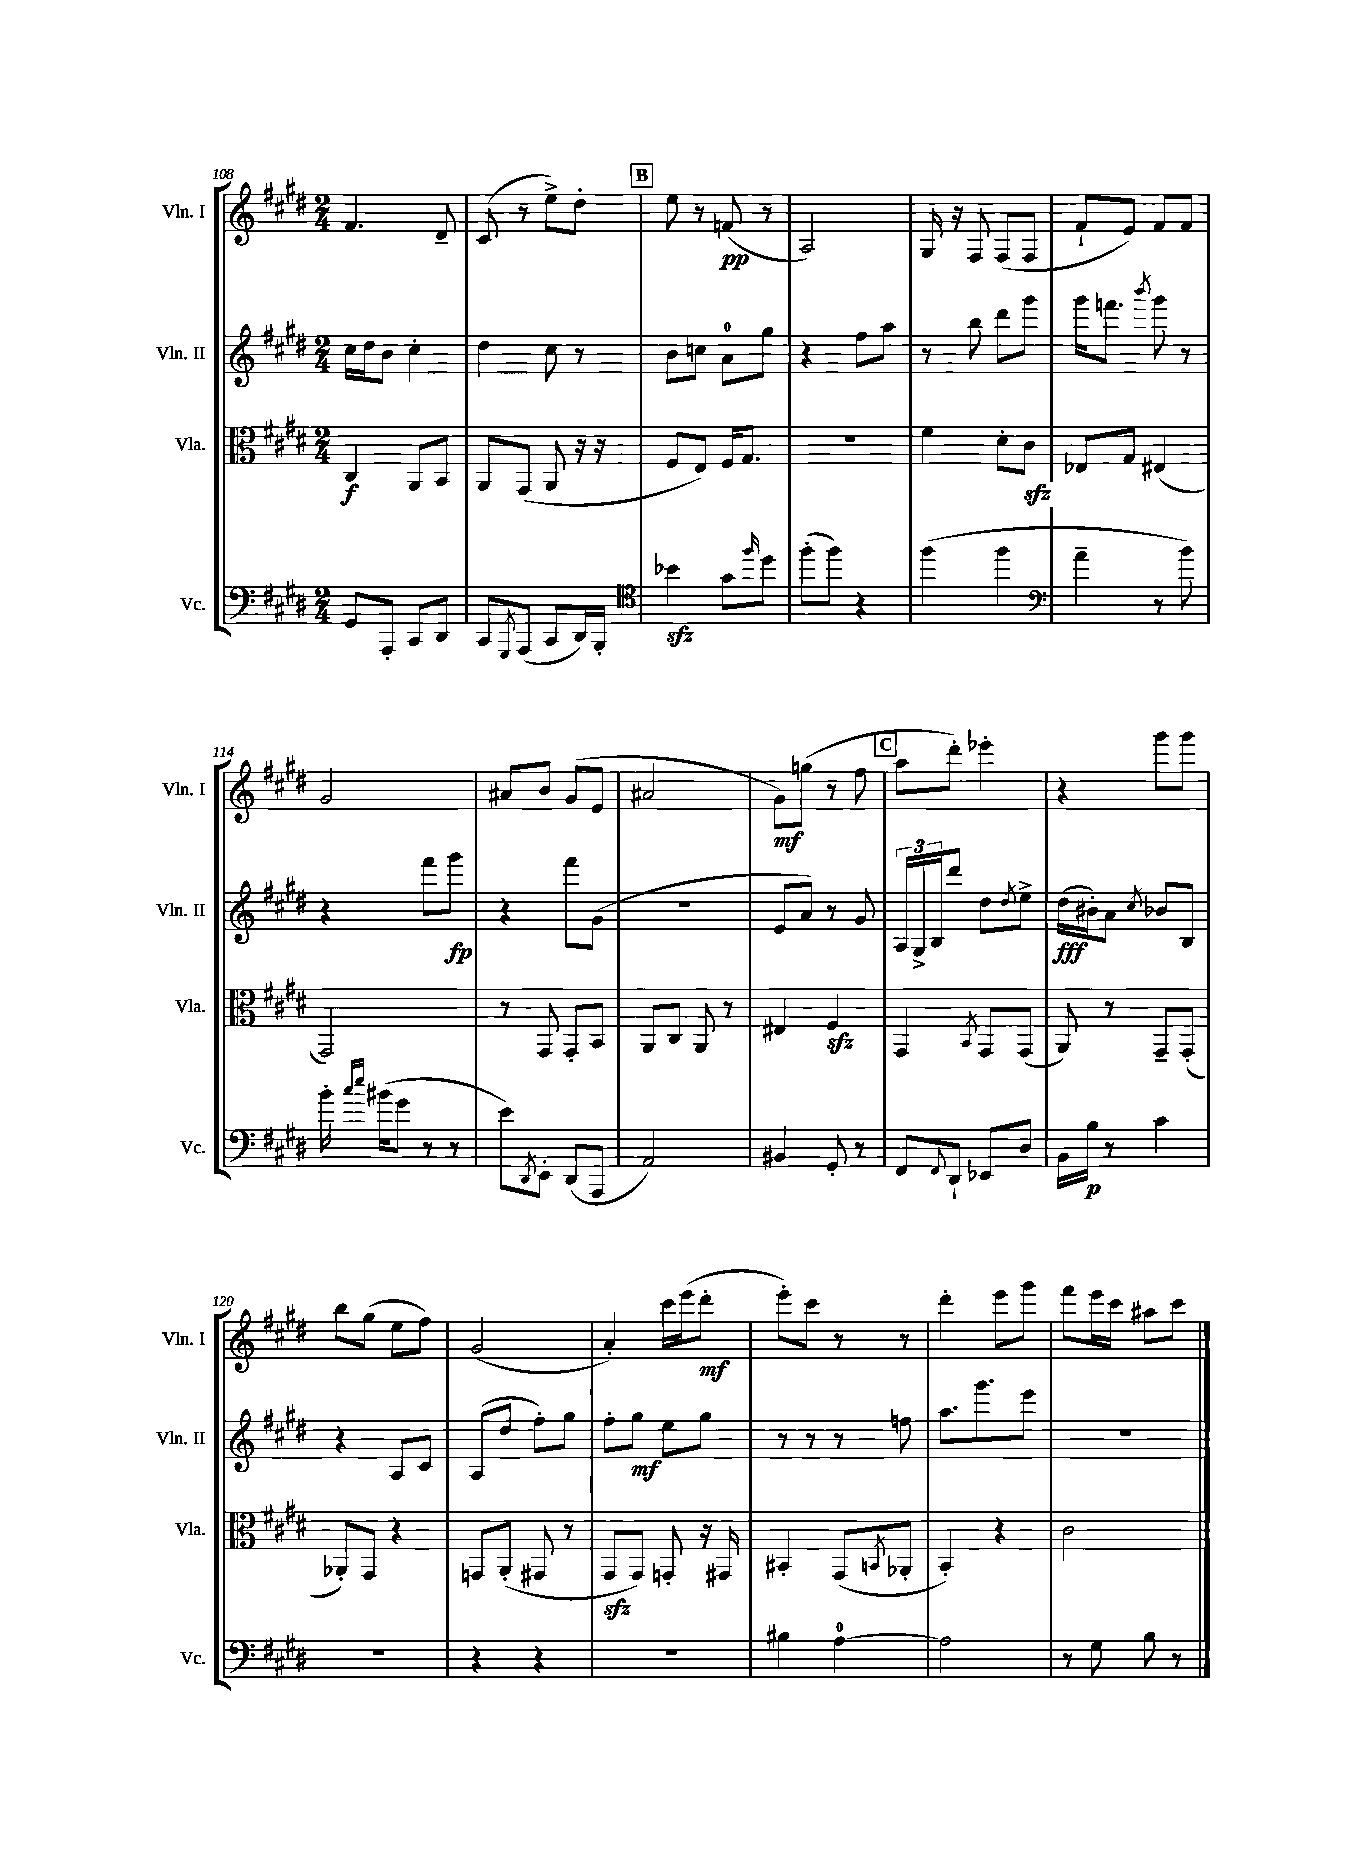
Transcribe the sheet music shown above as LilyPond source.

<<
\new StaffGroup <<
\new Staff = "s0" \with { instrumentName = "Vln. I" shortInstrumentName = "Vln. I" } {
    \clef treble \key e \major \numericTimeSignature \time 2/4
    fis'4. dis'8-- |
    cis'8( r8 e''8->) dis''8-. |
    \mark \markup { \box "B" } e''8 r8 f'8\pp( r8 |
    a2) |
    gis16 r16 fis8 fis8( fis8 |
    fis'8-! e'8) fis'8 fis'8 |
    gis'2 |
    ais'8 b'8 gis'8( e'8 |
    ais'2 |
    gis'8\mf) g''8( r8 fis''8 |
    \mark \markup { \box "C" } a''8 dis'''8-.) ees'''4-. |
    r4 gis'''8 gis'''8 |
    b''8 gis''8( e''8 fis''8) |
    gis'2( |
    a'4-.) cis'''16 e'''16( dis'''8-.\mf |
    e'''8-.) cis'''8 r8 r8 |
    dis'''4-. e'''8 gis'''8 |
    fis'''8 e'''16 cis'''16 ais''8 cis'''8 \bar "|." |
}
\new Staff = "s1" \with { instrumentName = "Vln. II" shortInstrumentName = "Vln. II" } {
    \clef treble \key e \major \numericTimeSignature \time 2/4
    cis''16 dis''16 b'8 cis''4-. |
    dis''4 cis''8 r8 |
    \mark \markup { \box "B" } b'8 c''8 a'8-0 gis''8 |
    r4 fis''8 a''8 |
    r8 b''8 dis'''8 gis'''8 |
    gis'''16 f'''8. \acciaccatura { b'''8 } gis'''8 r8 |
    r4 fis'''8 gis'''8\fp |
    r4 fis'''8 gis'8( |
    r2 |
    e'8 a'8) r8 gis'8 |
    \mark \markup { \box "C" } \tuplet 3/2 { a16 gis16-> b16 } dis'''8 dis''8 \acciaccatura { dis''8 } e''8-> |
    dis''16\fff( bis'16-.) a'8 \acciaccatura { cis''8 } bes'8 b8 |
    r4 a8 cis'8 |
    a8( dis''8 fis''8-.) gis''8 |
    fis''8-. gis''8\mf e''8 gis''8 |
    r8 r8 r8 f''8 |
    a''8. gis'''8. e'''8 |
    R2 \bar "|." |
}
\new Staff = "s2" \with { instrumentName = "Vla." shortInstrumentName = "Vla." } {
    \clef alto \key e \major \numericTimeSignature \time 2/4
    cis4\f a,8 b,8 |
    a,8 gis,8( a,8 r16 r16 |
    \mark \markup { \box "B" } fis8 e8) fis16 gis8. |
    r2 |
    fis'4 dis'8-. cis'8\sfz |
    ees8 gis8 eis4( |
    gis,2) |
    r8 gis,8 gis,8-. b,8 |
    a,8 cis8 a,8 r8 |
    eis4 fis4\sfz |
    \mark \markup { \box "C" } gis,4 \acciaccatura { b,8 } gis,8 gis,8( |
    a,8) r8 gis,8-- gis,8-.( |
    aes,8-.) gis,8 r4 |
    g,8 a,8-.( gis,8 r8 |
    gis,8\sfz gis,8) g,8-. r16 gis,16 |
    bis,4-. gis,8( \acciaccatura { b,8 } aes,8-. |
    b,4-.) r4 |
    cis'2 \bar "|." |
}
\new Staff = "s3" \with { instrumentName = "Vc." shortInstrumentName = "Vc." } {
    \clef bass \key e \major \numericTimeSignature \time 2/4
    gis,8 a,,8-. cis,8 dis,8 |
    cis,8 \acciaccatura { gis,,8 } a,,8( cis,8 dis,16) b,,16-. |
    \mark \markup { \box "B" } \clef tenor bes'4\sfz gis'8 \grace { fis''16 } dis''8 |
    fis''8-.( fis''8) r4 |
    fis''4( fis''4 |
    \clef bass a'4-- r8 b'8) |
    b'16-. \grace { cis''16 e''16 } bis'16( gis'8 r8 r8 |
    e'8) \acciaccatura { dis,8 } e,8-. dis,8( a,,8 |
    a,2) |
    bis,4 gis,8-. r8 |
    \mark \markup { \box "C" } fis,8 \appoggiatura { fis,8 } dis,8-! ees,8 dis8 |
    b,16 b16\p r8 cis'4 |
    R2 |
    r4 r4 |
    r2 |
    bis4 a4-0~ |
    a2 |
    r8 gis8 b8 r8 \bar "|." |
}
>>
>>
\layout { \context { \Score currentBarNumber = #108 } }
